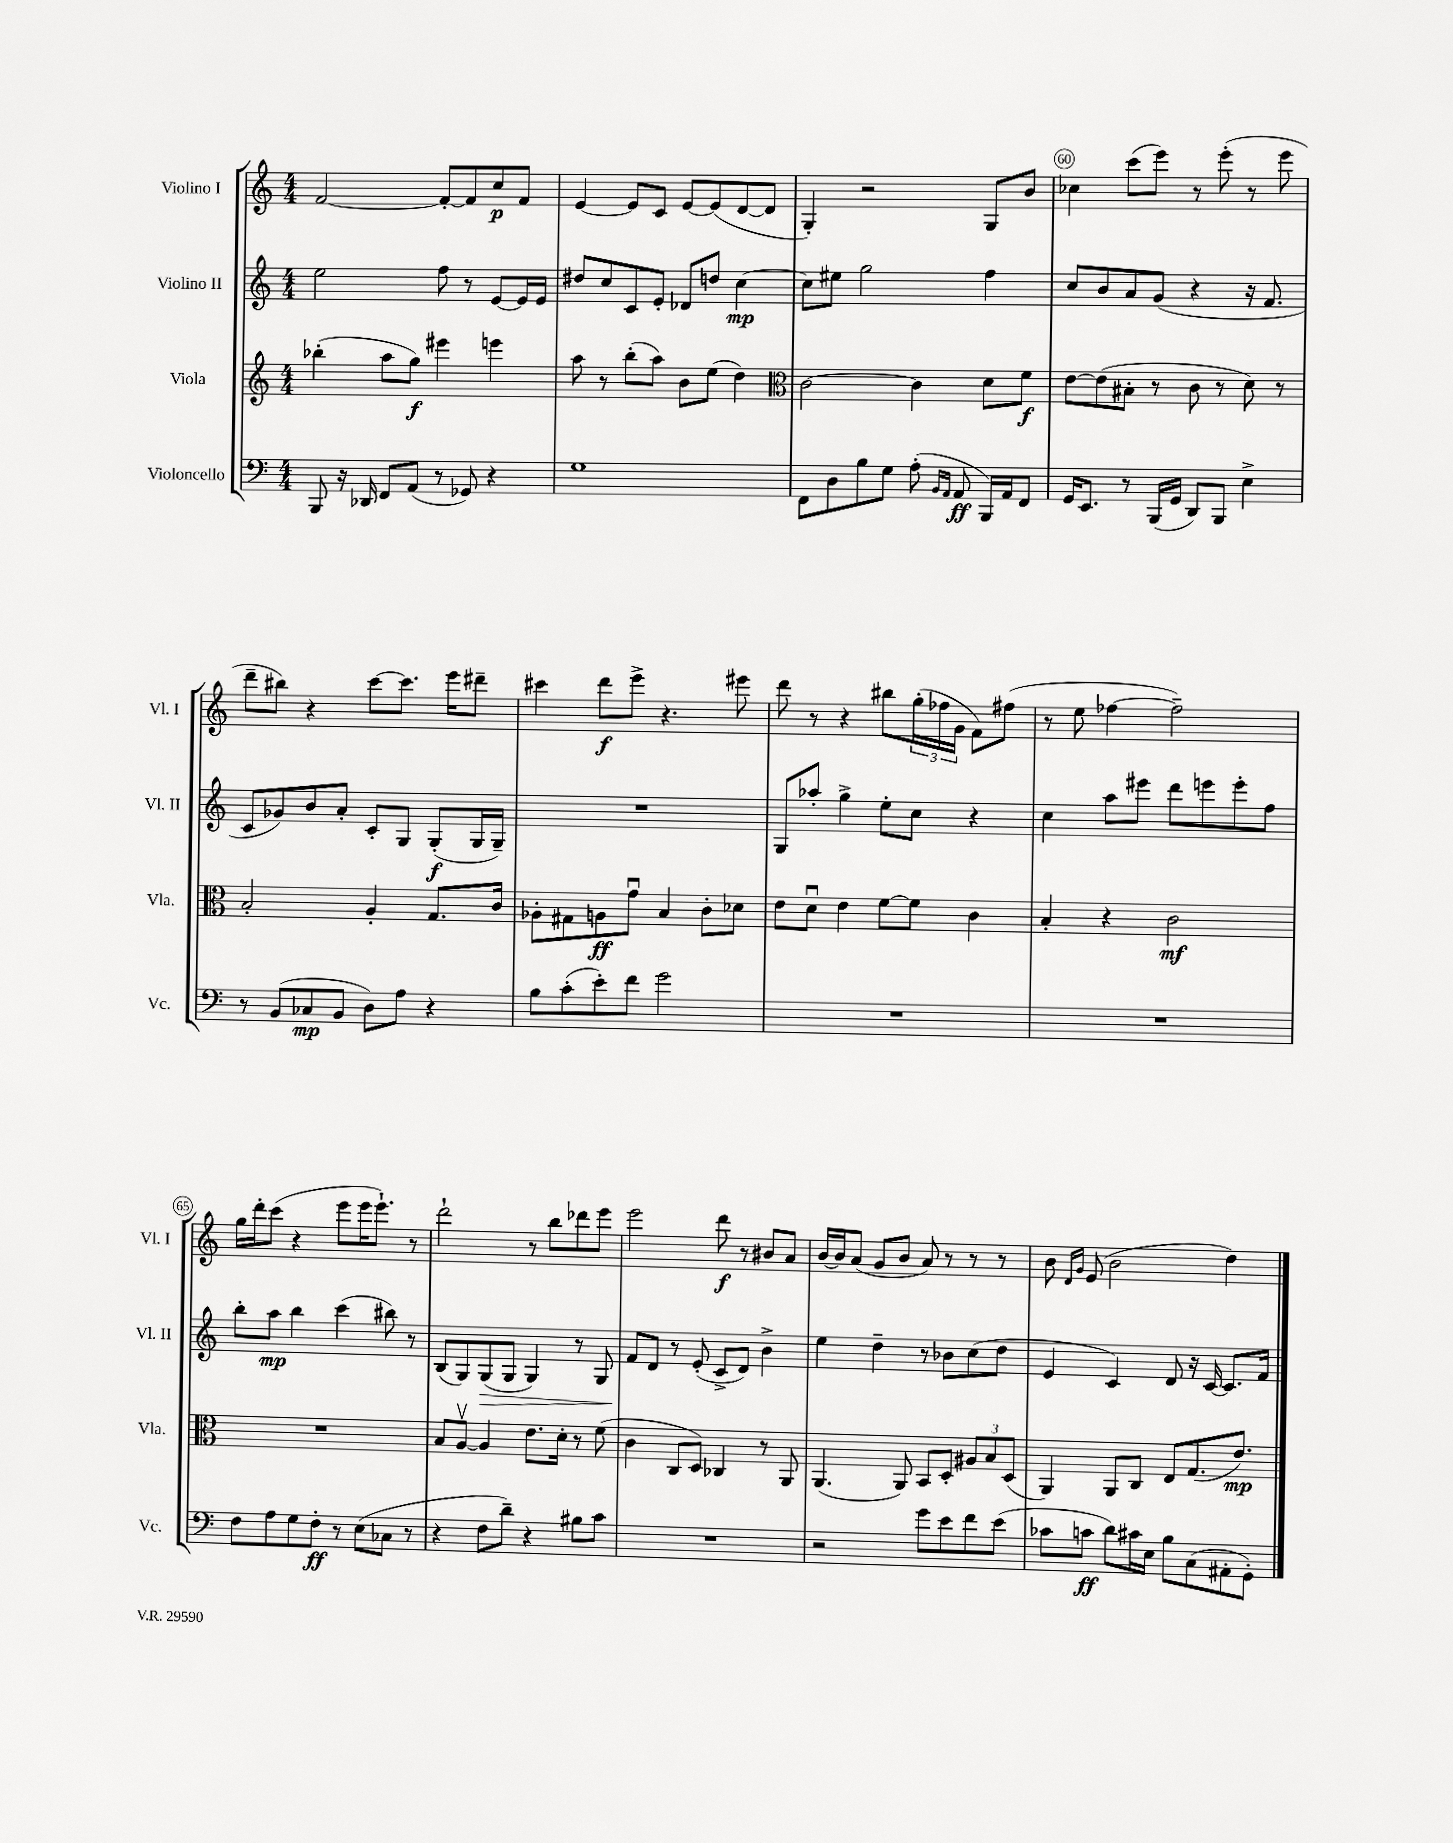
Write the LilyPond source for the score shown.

<<
\new StaffGroup <<
\new Staff = "s0" \with { instrumentName = "Violino I" shortInstrumentName = "Vl. I" } {
    \clef treble \key c \major \numericTimeSignature \time 4/4
    f'2~ f'8~-. f'8 c''8\p f'8 |
    e'4~ e'8 c'8 e'8~ e'8( d'8~ d'8 |
    g4-.) r2 g8 b'8 |
    ces''4 c'''8( e'''8) r8 e'''8-.( r8 e'''8 |
    d'''8-- bis''8) r4 c'''8~ c'''8. e'''16 dis'''8-- |
    cis'''4 d'''8\f e'''8-> r4. eis'''8 |
    d'''8 r8 r4 bis''8 \tuplet 3/2 { g''16-.( fes''16 g'16 } f'8) fis''8( |
    r8 e''8 fes''4~ fes''2--) |
    g''16 d'''16-. c'''8( r4 e'''8 e'''16 e'''8.-!) r8 |
    d'''2-! r8 b''8 des'''8 e'''8 |
    e'''2 d'''8\f r8 bis'8 a'8 |
    b'16~ b'16 a'8( g'8 b'8 a'8) r8 r8 r8 |
    b'8 \grace { d'16 g'16 } e'8( b'2 d''4) \bar "|." |
}
\new Staff = "s1" \with { instrumentName = "Violino II" shortInstrumentName = "Vl. II" } {
    \clef treble \key c \major \numericTimeSignature \time 4/4
    e''2 f''8 r8 e'8~ e'16 e'16 |
    dis''8 c''8 c'8 e'8-. des'8 d''8 c''4~\mp |
    c''8 eis''8 g''2 f''4 |
    c''8 b'8 a'8 g'8( r4 r16 f'8. |
    c'8 ges'8) b'8 a'8-. c'8-. g8 g8-.\f( g16 g16--) |
    R1 |
    g8 aes''8-. g''4-> e''8-. c''8 r4 |
    c''4 a''8 eis'''8 d'''8 e'''8 e'''8-. f''8 |
    b''8-. a''8\mp b''4 c'''4( bis''8) r8 |
    b8( g8) g8\>( g8 g4) r8 g8 |
    f'8\! d'8 r8 e'8-.( c'8-> d'8) b'4-> |
    e''4 d''4-- r8 bes'8 c''8( d''8 |
    e'4 c'4) d'8 r16 c'16~ c'8. f'16 \bar "|." |
}
\new Staff = "s2" \with { instrumentName = "Viola" shortInstrumentName = "Vla." } {
    \clef treble \key c \major \numericTimeSignature \time 4/4
    bes''4-.( a''8 g''8\f) eis'''4 e'''4 |
    a''8 r8 b''8-.( a''8) b'8 e''8( d''4) |
    \clef alto c'2~ c'4 d'8 f'8\f |
    e'8~ e'8( bis8-. r8 c'8 r8 d'8) r8 |
    b2-. a4-. g8. c'16 |
    aes8-. gis8 a8\ff g'8\downbow b4 c'8-. des'8 |
    e'8 d'8\downbow e'4 f'8~ f'8 c'4 |
    b4-. r4 c'2\mf |
    R1 |
    b8 a8~\upbow a4 e'8. d'16-. r8 f'8( |
    c'4 c8 d8) ces4 r8 a,8 |
    a,4.( a,8) b,8 d8-. \tuplet 3/2 { ais8 b8 d8( } |
    a,4) a,8 c8 e8 g8.( e'8.\mp) \bar "|." |
}
\new Staff = "s3" \with { instrumentName = "Violoncello" shortInstrumentName = "Vc." } {
    \clef bass \key c \major \numericTimeSignature \time 4/4
    b,,8 r16 des,16 f,8 a,8( r8 ges,8) r4 |
    g1 |
    f,8 d8 b8 g8 a8-.( \grace { b,16 a,16 } a,8\ff b,,16) a,16 f,8 |
    g,16 e,8. r8 b,,16( g,16 d,8) b,,8 e4-> |
    r8 b,8( ces8\mp b,8 d8) a8 r4 |
    b8 c'8-.( e'8-.) f'8 g'2 |
    R1 |
    R1 |
    f8 a8 g8 f8-.\ff r8 e8( ces8 r8 |
    r4 f8 d'8--) r4 bis8 c'8 |
    R1 |
    r2 g'8 e'8 f'8 e'8( |
    ces'8 c'8\ff d'8) cis'16 e16 b8 c8( ais,8-. g,8-.) \bar "|." |
}
>>
>>
\layout { \context { \Score currentBarNumber = #57 \override BarNumber.break-visibility = ##(#f #t #t) barNumberVisibility = #(every-nth-bar-number-visible 5) \override BarNumber.stencil = #(make-stencil-circler 0.1 0.3 ly:text-interface::print) } }
